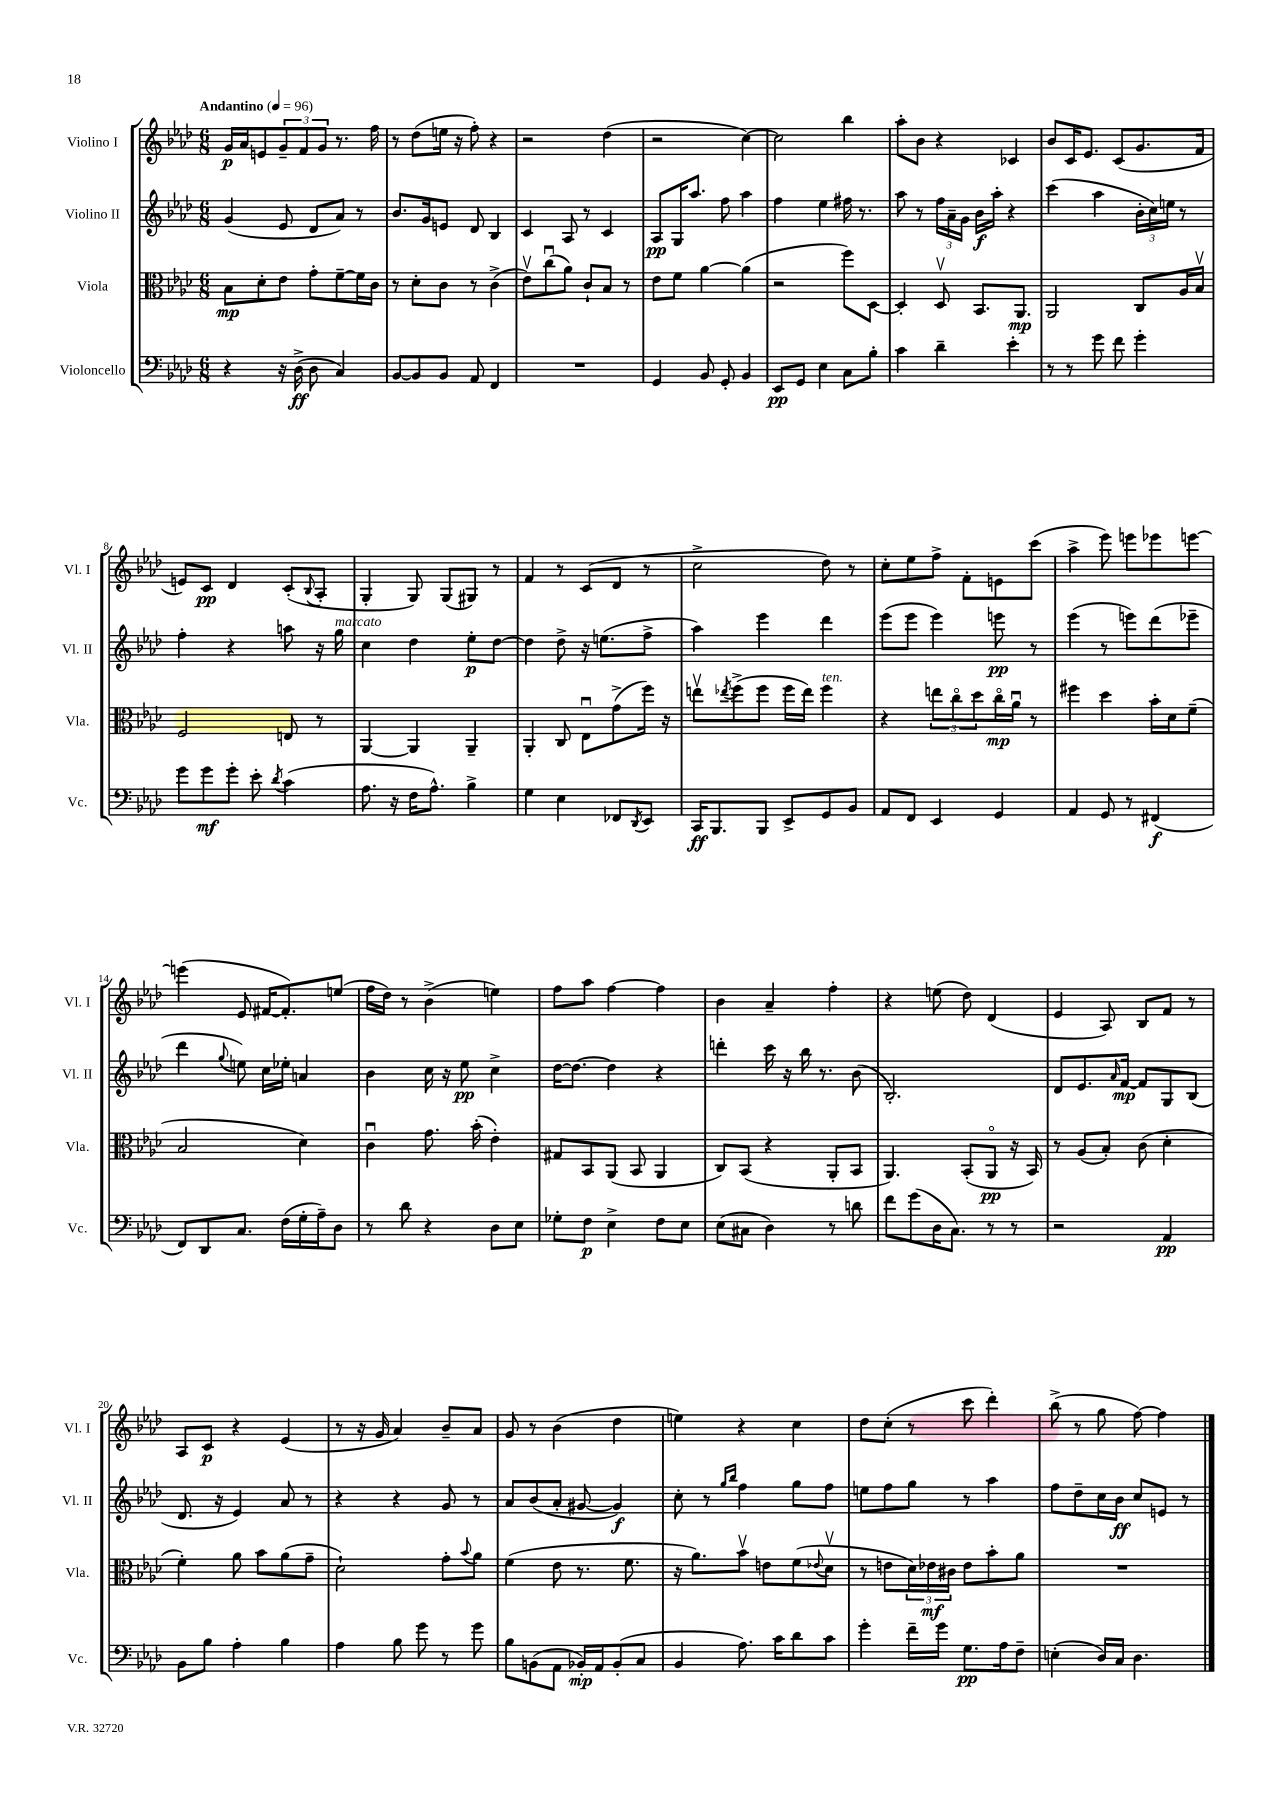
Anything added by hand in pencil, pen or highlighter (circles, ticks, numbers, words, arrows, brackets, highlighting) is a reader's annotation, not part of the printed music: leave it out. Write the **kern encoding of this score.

**kern	**kern	**kern	**kern
*staff4	*staff3	*staff2	*staff1
*clefF4	*clefC3	*clefG2	*clefG2
*k[b-e-a-d-]	*k[b-e-a-d-]	*k[b-e-a-d-]	*k[b-e-a-d-]
*M6/8	*M6/8	*M6/8	*M6/8
*MM96	*MM96	*MM96	*MM96
4r	8B-	(4g	16g
.	.	.	16a-
.	8d-'	.	8e
16r	8e-	8e-	12g~
(16D-^	.	.	.
.	.	.	12f
8D-	8g'	8d-	.
.	.	.	12g
4C)	[8f~	8a-)	8.r
.	16f]	8r	.
.	16c	.	16ff
=	=	=	=
[8BB-	8r	8.b-	8r
8BB-]	8d-'	.	(8dd-
.	.	16g	.
8BB-	8c	8e	16ee
.	.	.	16r
8AA-	8r	8d-	8ff')
4FF	(4c^	4B-	4r
=	=	=	=
2.r	8e-v)	4c	2r
.	(8ccu	.	.
.	8a-)	8A-	.
.	8c`	8r	.
.	8B-	4c	(4dd-
.	8r	.	.
=	=	=	=
4GG	8e-	8A-	2r
.	8f	16G	.
.	.	8.aa-	.
8BB-	[4a-	.	.
8GG'	.	8ff	.
4BB-	(4a-]	4aa-	[4cc)
=	=	=	=
8EE-	2r	4ff	2cc]
8GG	.	.	.
4E-	.	4ee-	.
8C	8ff)	16ff#	4bb-
.	.	8.r	.
8B-'	[8D-	.	.
=	=	=	=
4c	4D-']	8aa-	8aa-'
.	.	8r	8b-
4d-~	8D-v	24ff	4r
.	.	24a-~	.
.	.	24g	.
.	8.BB-	16b-	.
.	.	16aa-'	.
4e-'	.	4r	4c-
.	8.AA-	.	.
=	=	=	=
8r	2AA-	(4ccc	8b-
8r	.	.	16c
.	.	.	8.e-
8g	.	4aa-	.
8f	.	.	(8c
4g'	8C	24b-'	8.g
.	.	24cc)	.
.	.	24ee	.
.	16A-	8r	.
.	16B-v	.	16f
=	=	=	=
8g	2F	4ff'	8e)
8g	.	.	8c
8g'	.	4r	4d-
8e-'	.	.	.
8qd-	.	.	.
(4c	8E	8aa	(8c'
.	.	.	8qqB-
.	8r	16r	8A-'
.	.	16gg	.
=	=	=	=
8.A-	[4AA-	4cc	4G'
16r	.	.	.
16F	4AA-]	4dd-	8G)
8.A-^^)	.	.	.
.	.	.	(8G
4B-^	4AA-~	8ee-'	8G#)
.	.	[8dd-	8r
=	=	=	=
4G	4AA-'	4dd-]	4f
4E-	8C	8dd-^	8r
.	8E-u	16r	(8c
.	.	(8.ee	.
8FF-	(8g^	.	8d-
8qDD-	.	.	.
8EE-	16ff)	8ff^	8r
.	16r	.	.
=	=	=	=
16CC	8eev	4aa-)	2cc^
8.BBB-	.	.	.
.	8qee-	.	.
.	(8ff^	.	.
8BBB-	8ff	4eee-	.
8EE-^	16ff	.	.
.	16ee-)	.	.
8GG	4ff	4ddd-	8dd-)
8BB-	.	.	8r
=	=	=	=
8AA-	4r	(8eee-	8cc'
8FF	.	8eee-	8ee-
4EE-	12ee	4eee-)	8ff^
.	12cco	.	.
.	.	.	8f'
.	12dd-	.	.
4GG	16cco	8eee	8e
.	16a-u	.	.
.	8r	8r	(8ccc
=	=	=	=
4AA-	4ff#	(4eee-	4aa-^
8GG	4dd-	8r	8eee-)
8r	.	8eee)	8eee
(4FF#	16b-'	(8ddd-	8eee-
.	16d-	.	.
.	(8f~	8eee-~	[8eee
=	=	=	=
8FF)	2B-	4ddd-	(4eee]
8DD-	.	.	.
.	.	8qqgg	.
8.C	.	8ee)	8e-
.	.	16cc	[16f#
(16F	.	16ee-'	8.f#'])
16G'	4d-)	4a	.
16A-~)	.	.	.
8D-	.	.	(8ee
=	=	=	=
8r	4cu	4b-	16ff
.	.	.	16dd-)
8d-	.	.	8r
4r	8.g	16cc	(4b-^
.	.	16r	.
.	.	8ee-	.
.	(16b-'	.	.
8D-	4e-')	4cc^	4ee)
8E-	.	.	.
=	=	=	=
8G-'	8G#	[16dd-	8ff
.	.	8.dd-_	.
8F	8BB-	.	8aa-
4E-^	(8AA-	4dd-]	[4ff
.	8BB-	.	.
8F	4AA-	4r	4ff]
8E-	.	.	.
=	=	=	=
(8E-	8C)	4ddd'	4b-
8C#	(8BB-	.	.
4D-)	4r	16ccc	4a-~
.	.	16r	.
.	.	16bb-	.
.	.	8.r	.
8r	8AA-'	.	4ff'
8d	8BB-	(8b-	.
=	=	=	=
8f	4.AA-)	2.B-')	4r
(8g	.	.	.
16D-	.	.	(8ee
8.C)	.	.	.
.	(8BB-'	.	8dd-)
8r	8AA-o	.	(4d-
8r	16r	.	.
.	16BB-)	.	.
=	=	=	=
2r	8r	8d-	4e-
.	(8A-	8.e-	.
.	8B-')	.	8A-)
.	.	16qqa-	.
.	.	[16f	.
.	(8c	8f]	8B-
4AA-	4d-'	8G	8f
.	.	(8B-	8r
=	=	=	=
8BB-	4f')	8.d-	8A-
8B-	.	.	8c
.	.	16r	.
4A-'	8a-	4e-)	4r
.	8b-	.	.
4B-	(8a-	8a-	(4e-
.	8g~	8r	.
=	=	=	=
4A-	2d-`)	4r	8r
.	.	.	16r
.	.	.	16g
8B-	.	4r	4a-)
8g	.	.	.
8r	8g'	8g	8b-~
.	8qqb-	.	.
8g	8a-	8r	8a-
=	=	=	=
8B-	(4f	8a-	8g
(8BB	.	(8b-	8r
8AA-	8e-	8a-'	(4b-
16BB-')	8.r	[8g#	.
16AA-	.	.	.
(8BB-'	.	4g#])	4dd-
.	8.f	.	.
8C	.	.	.
=	=	=	=
4BB-	16r	8cc'	4ee)
.	8.a-)	.	.
.	.	8r	.
.	.	16qqgg	.
.	.	16qqbb-	.
8.A-)	8b-v	4ff	4r
.	8e	.	.
16c	.	.	.
8d-	(8f	8gg	4cc
.	8qqe-	.	.
8c	8d-v	8ff	.
=	=	=	=
4g'	8r	8ee	8dd-
.	8e	8ff	(8cc'
16f~	24d-)	8gg	8r
.	24e-	.	.
16g	.	.	.
.	24c#	.	.
8.G	8e-	8r	8ccc
.	8b-'	4aa-	4ddd-')
16A-	.	.	.
8F~	8a-	.	.
=	=	=	=
(4E'	2.r	8ff	(8bb-^
.	.	8dd-~	8r
16D-)	.	16cc	8gg
16C	.	16b-	.
4.D-	.	8cc	[8ff)
.	.	8e	4ff]
.	.	8r	.
==	==	==	==
*-	*-	*-	*-
